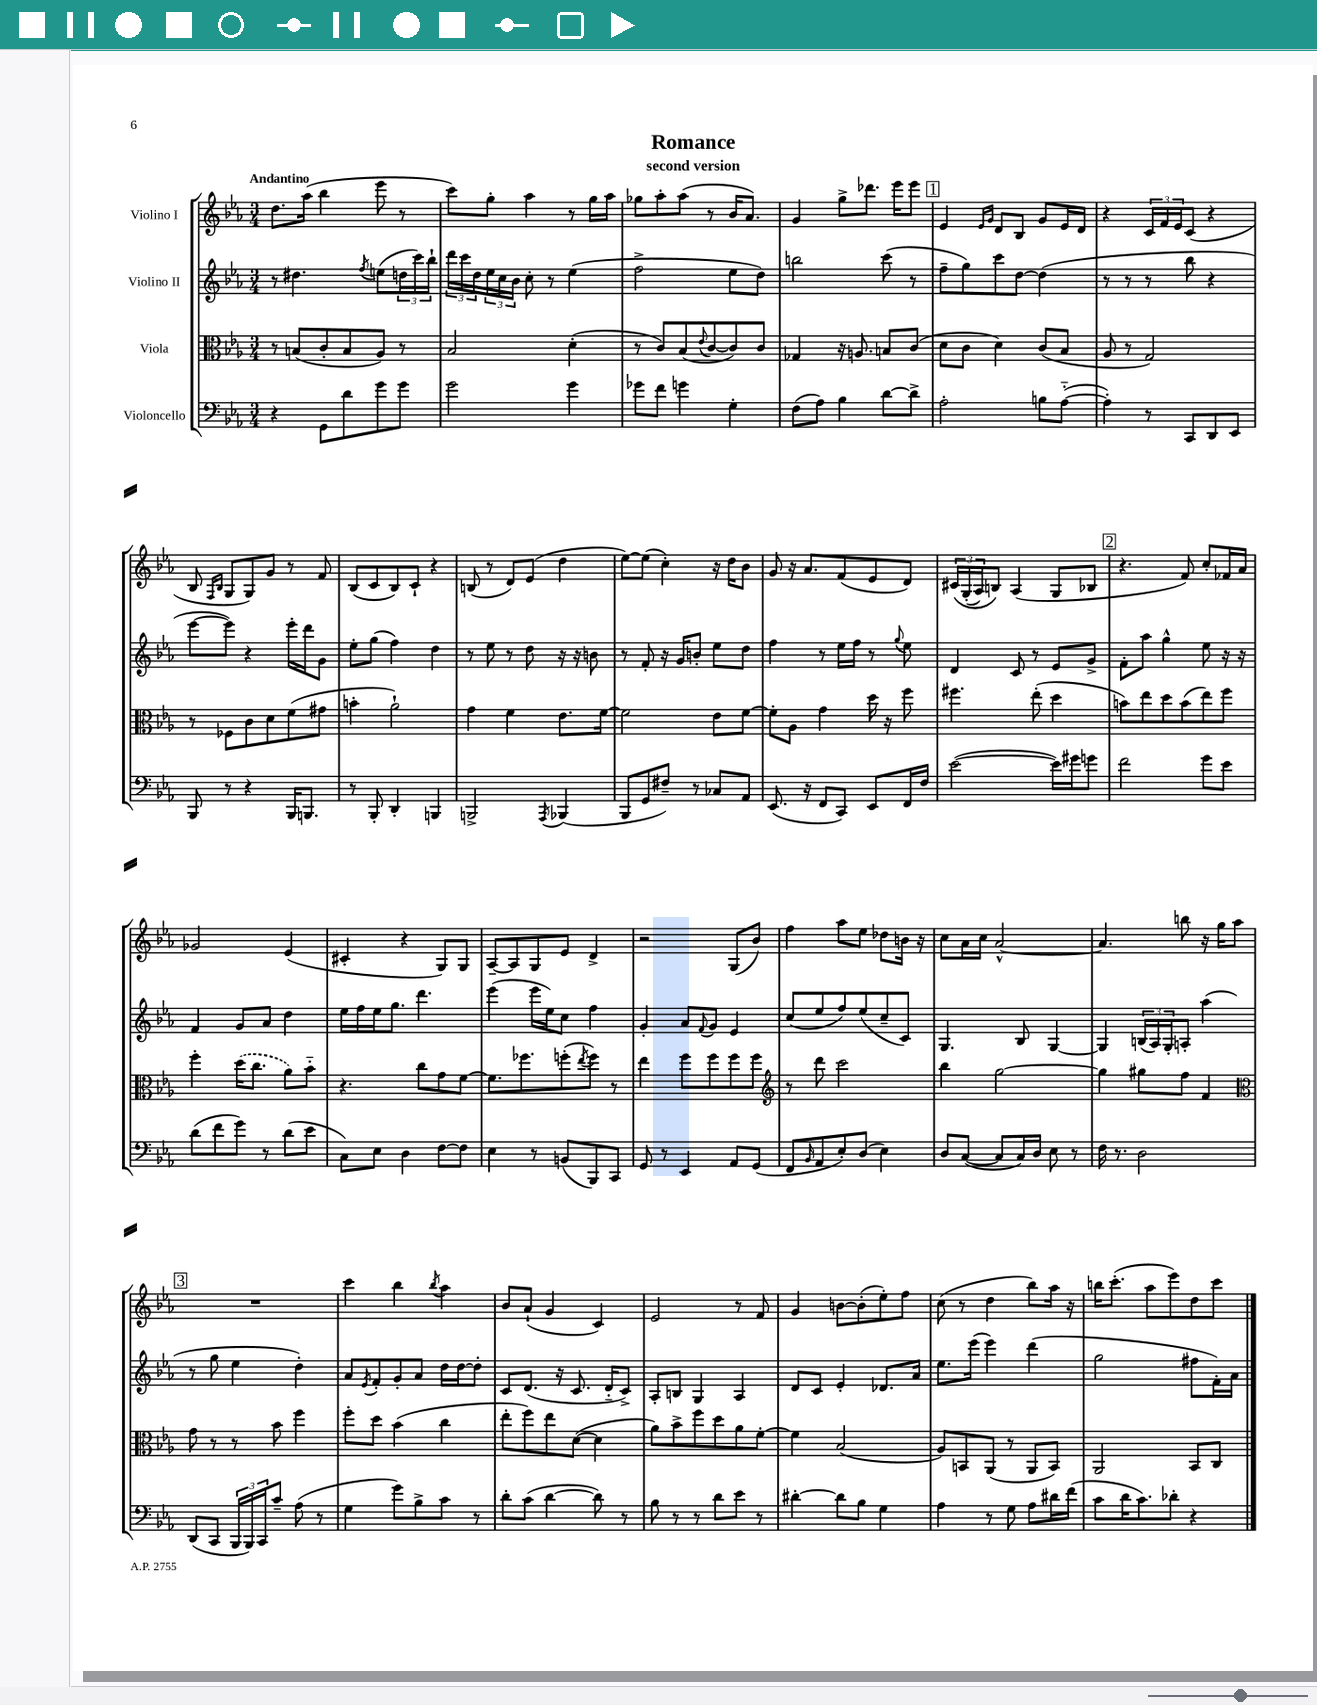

**kern	**kern	**kern	**kern
*part4	*part3	*part2	*part1
*staff4	*staff3	*staff2	*staff1
*I"Violoncello	*I"Viola	*I"Violino II	*I"Violino I
*clefF4	*clefC3	*clefG2	*clefG2
*k[b-e-a-]	*k[b-e-a-]	*k[b-e-a-]	*k[b-e-a-]
*M3/4	*M3/4	*M3/4	*M3/4
=1	=1	=1	=1
!	!	!	!LO:TX:a:B:t=Andantino
4r	8r	8r	8.dd\L
.	(8Bn/L	4.dd#X\	.
.	.	.	(16aa-\Jk
8GG\L	8c'/	.	4bb-\
8d\	8B/	.	.
.	.	8qff/	.
8g\	8A-/J)	(8een\L	8eee-\
8g\J	8r	24ddn\L	8r
.	.	24ccc\)	.
.	.	24bb-`\JJ	.
=2	=2	=2	=2
2g\	2B-/	24ddd\LL	8ccc\L)
.	.	24ccc\	.
.	.	24dd\	.
.	.	24ee-\	8gg'\J
.	.	24cc\	.
.	.	24b-\JJ	.
.	.	8cc'\	4aa-\
.	.	8r	.
4g\	(4d'\	(4ee-\	8r
.	.	.	16gg\LL
.	.	.	16aa-\JJ
=3	=3	=3	=3
8g-X\L	8r	2ff^\	8gg-X\L
8f\J	8c/L)	.	8aa-'\
4gn\	(8B-/	.	(8aa-\J
.	8qqe-/	.	.
.	[8c/	.	8r
4G'\	8c/])	8ee-\L	16b-/KL
.	.	.	8.a-/J)
.	8c/J	8dd\J)	.
=4	=4	=4	=4
(8F\L	4G-X/	2bbn\	4g/
8A-\J)	.	.	.
4B-\	16r	.	8gg^\L
.	8.An/	.	.
.	.	.	8.ddd-X\J
[8d\L	8Bn/L	(8ccc\	.
.	.	.	16eee-\KL
8d^\J]	(8c/J	8r	8eee-\J
!!LO:REH:place=s1:t=1
=5	=5	=5	=5
2A-'\	8d\L	8ff~\L	4e-/
.	8c\J	8gg\)	.
.	.	.	16qqe-/LL
.	.	.	16qqg/JJ
.	4d\)	8ccc\	8d/L
.	.	[8dd\J	8B-/J
8Bn\L	(8c/L	(4dd\]	8g/L
([8A-\J	8B-/J	.	16e-/L
.	.	.	16d/JJ
=6	=6	=6	=6
4A-'\])	8A-/	8r	4r
.	8r	8r	.
8r	2G/)	8r	24c/LL
.	.	.	24f/
.	.	.	24e-/J
8CC/L	.	8bb-\	(8c/J
8DD/	.	4r	4r
8EE-/J	.	.	.
!!LO:LB:g=z
=7	=7	=7	=7
8BBB-/	8r	[8eee-\L	8B-/
.	.	.	16qqF/LL
.	.	.	16qqB-/JJ
8r	8F-X\L	8eee-\J])	8G/L
4r	8c\	4r	8G/)
.	8d\	.	8g/J
16BBB-/KL	(8f\	16eee-'\LL	8r
8.BBBn/J	.	16ddd\J	.
.	8g#X\J	8g\J	8f/
=8	=8	=8	=8
8r	4bn'\	8ee-'\L	(8B-/L
8BBB-'/	.	(8gg\J	8c/
4DD'/	2a-`\)	4ff\)	8B-/)
.	.	.	8c`/J
4BBBn/	.	4dd\	4r
=9	=9	=9	=9
2BBBn^/	4g\	8r	(8Bn/
.	.	8ee-\	8r
.	4f\	8r	8d/L)
.	.	8dd\	(8e-/J
8qAAA-/	.	.	.
(4BBB-X/	8.e-\L	16r	4dd\
.	.	16r	.
.	.	8bn\	.
.	[16f\Jk	.	.
=10	=10	=10	=10
8BBB-/L	2f\]	8r	[8ee-\L)
8GG/	.	8f'/	(8ee-\J]
8F#X~/J)	.	16r	4cc'\)
.	.	16g/KL	.
8r	.	8bn'/J	.
8C-X/L	8e-\L	8ee-\L	16r
.	.	.	16dd\KL
8AA-/J	[8f\J	8dd\J	8b-\J
=11	=11	=11	=11
(8.EE-/	8f'\L]	4ff\	8g/
.	8A-\J	.	16r
16r	.	.	8.a-/L
8FF/L	4g\	8r	.
8CC/J)	.	16ee-\LL	(8f/
.	.	16ff\JJ	.
8EE-/L	16dd\	8r	8e-/
.	16r	.	.
.	.	8qqgg/	.
16FF/L	8ff\	8ee-\	8d/J)
16F/JJ	.	.	.
=12	=12	=12	=12
([2e-\	4.ff#X\	4d/	(24c#X/LL
.	.	.	(24G'/
.	.	.	24A-/J)
.	.	.	8Bn/J)
.	.	8c/	(4A-/
.	(8ee-'\	8r	.
16e-\LL])	4dd\	8e-/L	8G/L
16g#X\J	.	.	.
8gn\J	.	8g^/J	8B-X/J
!!LO:REH:place=s1:t=2
=13	=13	=13	=13
2f\	8bn\L)	8f'\L	4.r
.	8ee-\	8aa-\J	.
.	8dd\	4gg^^\	.
.	(8b\	.	8f/)
8g\L	8ee-\)	8ee-\	8cc'/L
8e-\J	8ff\J	16r	16f-X/L
.	.	16r	16a-/JJ
!!LO:LB:g=z
=14	=14	=14	=14
(8d\L	4ff'\	4f/	2g-X/
8f\	.	.	.
8g\J)	(16dd\KL	8g/L	.
.	8.cc\J	.	.
8r	.	8a-/J	.
(8d\L	8a-\L)	4dd\	(4e-/
8e-\J	8b-\J	.	.
=15	=15	=15	=15
8C\L)	4.r	16ee-\LL	4c#X'/
.	.	16ff\	.
8E-\J	.	16ee-\J	.
.	.	8.gg\J	.
4D\	.	.	4r
.	8cc\L	4.ddd\	.
[8F\L	8g\	.	8G/L)
8F\J]	[8f\J	.	8G/J
=16	=16	=16	=16
4E-\	8.f\L]	(4eee-\	[8A-~/L
.	.	.	8A-/]
.	8.ff-X\	.	.
8r	.	16eee-\LL	8G/
.	.	16ee-\J)	.
(8BBn/L	(8ffn'\	8cc\J	8e-/J
.	8qee-/	.	.
8BBB-/)	8ff\J)	4ff\	4d^/
8CC/J	8r	.	.
=17	=17	=17	=17
8GG/	4ee-\	4g'/	2r
8r	.	.	.
4EE-/	8ff\L	8a-/L	.
.	.	8qqf/	.
.	8ff\	8g/J	.
8AA-/L	8ff\	4e-/	(8G/L
(8GG/J	8ff\J	.	8b-/J)
=18	=18	=18	=18
*	*clefG2	*	*
8FF/L	8r	(8cc/L	4ff\
16qqBB-/	.	.	.
8AA-/	8ddd\	8ee-/	.
8E-'/)	2ccc\	8ff/)	8aa-\L
(8D/J	.	(8ee-/	8ee-\J
4E-\)	.	8cc~/	8dd-X\L
.	.	8c/J)	16bn\Jk
.	.	.	16r
=19	=19	=19	=19
8D/L	4bb-\	4.G/	8cc\L
([8C/J	.	.	16a-\L
.	.	.	16cc\JJ
8C/L]	[2gg\	.	[2a-^^/
16C/L)	.	8B-/	.
16D/JJ	.	.	.
8E-\	.	[4G/	.
8r	.	.	.
=20	=20	=20	=20
16F\	4gg\]	4G/]	4.a-/]
8.r	.	.	.
2D\	8gg#X\L	(24Bn/LL	.
.	.	24A-/)	.
.	.	24G'/J	.
.	8ff\J	8An'/J	8bbn\
.	4f/	(4aa-\	16r
.	.	.	16gg\KL
.	.	.	8aa-\J
!!LO:LB:g=z
!!LO:REH:place=s1:t=3
=21	=21	=21	=21
*	*clefC3	*	*
(8DD/L	8g\	8r	2.r
8CC/J	8r	8gg\	.
24BBB-/LL	8r	4ee-\	.
24BBB-/)	.	.	.
24CC/J	.	.	.
8c~/J	8b-\	.	.
(8A-\	4ff\	4dd'\)	.
8r	.	.	.
=22	=22	=22	=22
4G\	8ff'\L	8a-/L	4ccc\
.	.	8qe-/	.
.	8dd\J	8f'/	.
8g\L)	(4b-\	8g'/	4bb-\
8B-^\	.	8a-/J	.
.	.	.	8qbb-/
8c\J	4cc\	16dd\LL	4aa-\
.	.	[16dd\J	.
8r	.	8dd'\J]	.
=23	=23	=23	=23
8d'\L	8ee-'\L	8c/L	8b-/L
(8c\J	8ff\)	(8.d/J	(8a-`/J
[4d\	8ee-\	.	4g/
.	.	16r	.
.	([8d\J	8.c/	.
8d\])	4d\]	.	4c/)
.	.	16d/KL	.
8r	.	8c^/J)	.
=24	=24	=24	=24
8B-\	8a-\L)	8A-'/L	2e-/
8r	8b-^\	8Bn/J	.
8r	8ff\	4G/	.
8d\L	8dd\	.	.
8e-\J	8a-\	4A-/	8r
8r	[8f'\J	.	8f/
=25	=25	=25	=25
[4d#X'\	4f\]	8d/L	4g/
.	.	8c/J	.
8d#\L]	(2B-/	4e-'/	[8bn\L
8B-\J	.	.	(8b'\]
4G\	.	8.d-X/L	8ee-'\)
.	.	.	8ff\J
.	.	16a-/Jk	.
=26	=26	=26	=26
4A-\	8A-/L)	8.ee-\L	(8cc\
.	8BBn/	.	8r
.	.	(16eee-\Jk	.
8r	(8AA-/J	4eee-\)	4dd\
8G\	8r	.	.
8A-\L	8AA-/L	(4ddd\	8bb-\L)
16d#X\L	8BB/J)	.	16aa-\Jk
(16f\JJ	.	.	16r
=27	=27	=27	=27
8c\L	2AA-/	2gg\	16bbn\KL
.	.	.	(8.ccc'\J
16d\K	.	.	.
8.c\)	.	.	.
.	.	.	8aa-\L
8d-X'\J	.	.	8eee-\)
4r	8BB-/L	8ff#X\L	8dd\
.	8C/J	16f'\L)	8ccc\J
.	.	16a-\JJ	.
==	==	==	==
*-	*-	*-	*-
